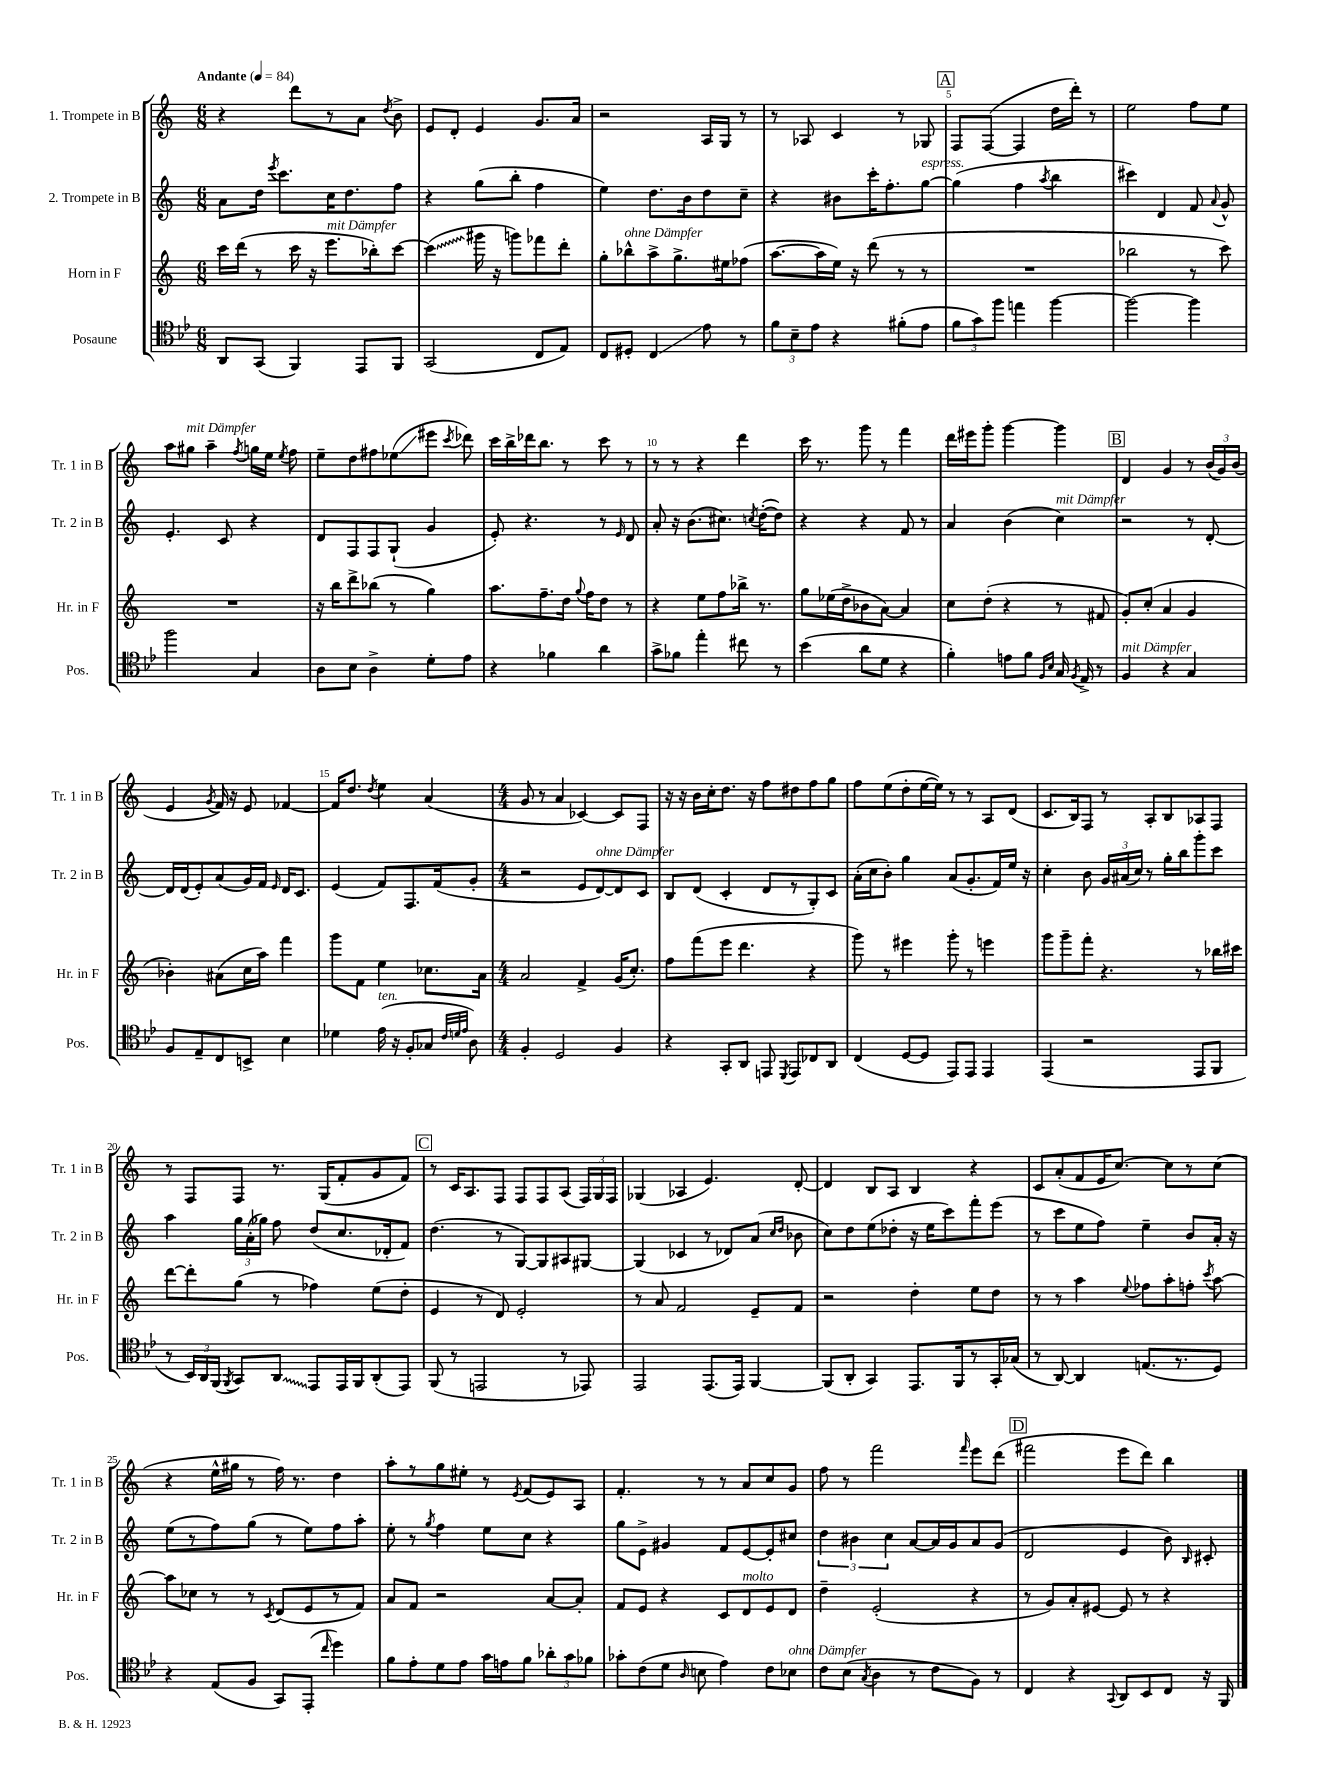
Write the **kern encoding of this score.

**kern	**kern	**kern	**kern
*staff4	*staff3	*staff2	*staff1
*clefC4	*clefG2	*clefG2	*clefG2
*k[b-e-]	*k[]	*k[]	*k[]
*M6/8	*M6/8	*M6/8	*M6/8
*MM84	*MM84	*MM84	*MM84
8AA	16ccc	8a	4r
.	(16ddd	.	.
(8GG	8r	16dd	.
.	.	8qeee	.
.	.	8.ccc	.
4FF)	16ccc	.	8ddd
.	16r	.	.
.	8.eee	16cc	8r
.	.	8.dd	.
8EE-	.	.	8a
.	16bb-')	.	.
.	.	.	8qdd
8FF	[8ccc	8ff	8b^
=	=	=	=
(2GG	(4ccc]	4r	8e
.	.	.	8d'
.	16ggg#	(8gg	4e
.	16r	.	.
.	8ggg)	8bb'	.
8C	8fff-	4ff	8.g
8E-)	8ddd'	.	.
.	.	.	16a
=	=	=	=
8C	8gg'	4ee)	2r
8D#'	8bb-^^	.	.
4C	8aa^	8.dd	.
.	8.gg^	.	.
.	.	16b	.
8e-	.	8dd	16A
.	16ee#	.	16G
8r	(8ff-	8cc~	8r
=	=	=	=
12f	[8.aa	4r	8r
12B-~	.	.	.
.	.	.	8A-
12e-	.	.	.
.	16aa]	.	.
4r	16ee)	8b#	4c
.	16r	.	.
.	(8ddd	16ccc'	.
.	.	8.ff'	.
(8f#'	8r	.	8r
8e-	8r	[8gg	8G-
=	=	=	=
12f	2.r	(4gg]	8F
12g)	.	.	.
.	.	.	([8F
12ff	.	.	.
4ee	.	4ff	4F]
.	.	8qaa	.
[4ff	.	4bb	16dd
.	.	.	16ddd')
.	.	.	8r
=	=	=	=
2ff_	2bb-	4ccc#)	2ee
.	.	4d	.
4ff]	8r	8f	8ff
.	.	8qqa	.
.	8ccc)	8g^^	8ee
=	=	=	=
2ff	2.r	4.e'	8aa
.	.	.	8gg#
.	.	.	4aa~
.	.	8c	.
.	.	.	8qff
4G	.	4r	16gg
.	.	.	16ee
.	.	.	8qee
.	.	.	8ff
=	=	=	=
8A	16r	8d	8ee~
.	16bb	.	.
8B-	8ddd^	8F	8dd
4A^	(8bb-	8F	8ff#
.	8r	(8G`	(8ee-
8d'	4gg)	4g	8eee#
.	.	.	8qccc
8e-	.	.	8ddd-)
=	=	=	=
4r	8.aa	8e')	16ccc
.	.	.	16bb^
.	.	4.r	16ddd-
.	8.ff~	.	8.bb
4f-	.	.	.
.	16dd	.	8r
.	8qqgg	.	.
.	16ff	.	.
4a	8dd	8r	8ccc
.	.	16qqe	.
.	8r	8d	8r
=	=	=	=
8g^	4r	8a'	8r
8f-	.	16r	8r
.	.	(8.b	.
4ee-'	8ee	.	4r
.	8ff	8.cc#)	.
8cc#	16bb-^	.	4ddd
.	.	8qcc	.
.	8.r	([16dd'	.
8r	.	8dd])	.
=	=	=	=
(4b-	8gg	4r	16ccc
.	.	.	8.r
.	(16ee-	.	.
.	16dd^	.	.
8a	8b-	4r	8ggg
8d	[8a)	.	8r
4r	4a]	8f	4fff
.	.	8r	.
=	=	=	=
4f')	8cc	4a	16ddd
.	.	.	16eee#
.	(8dd'	.	8ggg'
8e	4r	(4b	[4ggg
8f	.	.	.
16qqF	.	.	.
16qqB-	.	.	.
16G	8r	4cc)	4ggg]
8qF	.	.	.
16E-^	.	.	.
8r	8f#	.	.
=	=	=	=
4F	8g')	2r	4d
.	(8cc'	.	.
4r	4a	.	4g
4G	4g	8r	8r
.	.	[8d'	(24b
.	.	.	24g)
.	.	.	(24b
=	=	=	=
8F	4b-')	16d]	4e
.	.	(16d	.
8E-~	.	8e')	.
.	.	.	8qg
8C	(8a#	(8a	16f)
.	.	.	16r
8BB^	16cc	16g)	8e
.	16aa)	16f	.
.	.	16qqe	.
4B-	4fff	16d	[4f-
.	.	8.c	.
=	=	=	=
4d-	8ggg	(4e	16f-]
.	.	.	8.dd
.	8f	.	.
.	.	.	8qdd
(16e-	4ee	8f)	4ee
16r	.	.	.
8F'	.	8.F	.
8G-	8.cc-	.	(4a
.	.	(16f	.
32qqc	.	.	.
32qqd	.	.	.
32qqe-	.	.	.
8A)	.	8g'	.
.	16a	.	.
=	=	=	=
*M4/4	*M4/4	*M4/4	*M4/4
4F'	2a	2r	8g
.	.	.	8r
2D	.	.	4a
.	4f^	8e	[4c-)
.	.	[8d)	.
4F	(16g	8d]	8c-]
.	8.cc')	.	.
.	.	8c	8F
=	=	=	=
4r	8ff	8B	16r
.	.	.	16r
.	(8fff	(8d	16b
.	.	.	16cc'
8GG'	8eee	4c'	8.dd
8AA	4.ddd	.	.
.	.	.	16r
8EE	.	8d	8ff
8qDD	.	.	.
8EE	.	8r	8dd#
8C-	4r	8G')	8ff
8AA	.	8c	8gg
=	=	=	=
(4C	8ggg)	(16a'	8ff
.	.	16cc	.
.	8r	8b')	(8ee
[8D	4eee#	4gg	8dd'
8D]	.	.	[16ee
.	.	.	16ee])
8EE-)	8ggg'	(8a	8r
8EE-	8r	8.g'	8r
4EE-	4eee	.	8A
.	.	16f)	.
.	.	16ee	(8d
.	.	16r	.
=	=	=	=
(4EE-	8ggg	4cc'	8.c
.	8ggg~	.	.
.	.	.	16B)
2r	8fff'	8b	8F
.	4.r	24g	8r
.	.	(24a#	.
.	.	24cc)	.
.	.	8r	8A'
.	.	16gg'	8B
.	.	16bb	.
8EE-	8r	8ggg'	8A-
8FF	16bb-	8ccc	8F
.	16ccc#	.	.
=	=	=	=
8r	[8ddd	4aa	8r
24BB-)	8ddd']	.	8F
24AA	.	.	.
(24FF	.	.	.
8qFF	.	.	.
8GG)	(8gg	24gg	8F
.	.	(24a'	.
.	.	24gg-)	.
8AA	8r	8ff	8.r
8EE-	4ff-)	(8dd	.
.	.	.	(16G
16EE-	.	8.cc	8f'
16FF	.	.	.
(8AA'	(8ee	.	8g
.	.	16d-'	.
8EE-)	8dd'	8f)	8f)
=	=	=	=
(8FF	4e	(4.dd	8r
8r	.	.	16c
.	.	.	8.A
2EE	8r	.	.
.	8d)	8r	8F
.	2e'	[8G)	8F
.	.	8G]	8F
8r	.	8A#	(8A
8EE-)	.	[8G#	24F)
.	.	.	24G
.	.	.	24F
=	=	=	=
2EE-	8r	(4G#]	(4G-
.	8a	.	.
.	2f	4c-	4A-
(8.EE-	.	8r	4.e)
.	.	8d-)	.
16EE-)	.	.	.
[4FF	8e~	(8a	.
.	.	16qqcc	.
.	.	16qqdd	.
.	8f	8b-	[8d'
=	=	=	=
(8FF]	2r	8cc)	4d]
8AA'	.	8dd	.
4GG)	.	(8ee	8B
.	.	8dd-'	8A
8.EE-	4dd'	16r	4B
.	.	16ee	.
.	.	8ccc)	.
16FF	.	.	.
8r	8ee	8fff'	4r
16GG'	8dd	(8eee	.
(16G-	.	.	.
=	=	=	=
8r	8r	8r	8c
[8AA)	8r	8ccc	(8a'
4AA]	4aa	8ee	8f
.	.	8ff)	16e
.	.	.	[8.cc)
.	8qqee	.	.
(8.E	8ff-	4ee~	.
.	8aa'	.	8cc]
8.r	.	.	.
.	8ff'	8b	8r
.	8qccc	.	.
8D)	[8aa	16a'	(8cc
.	.	16r	.
=	=	=	=
4r	8aa]	(8ee	4r
.	8cc-	8r	.
(8E-	8r	8ff)	16ee^^
.	.	.	16gg#
8F	8r	(8gg	8r
.	8qc	.	.
8GG)	(8d	8r	16ff)
.	.	.	8.r
(8EE-'	8e	8ee)	.
16qqcc	.	.	.
4dd)	8r	8ff	4dd
.	8f)	8aa'	.
=	=	=	=
8f	8a	8ee'	8aa'
8e-'	8f	8r	8r
.	.	8qgg	.
8d	2r	4ff	8gg
8e-	.	.	8ee#'
16g	.	8ee	8r
16e	.	.	.
.	.	.	8qe
8f	.	8cc	(8f
12a-'	[8a	4r	8e)
12g	.	.	.
.	8a']	.	8A
12f-	.	.	.
=	=	=	=
8g-'	8f	8gg	4.f'
(8c	8e	8e^	.
8d	4r	4g#	.
16qqA	.	.	.
8B	.	.	8r
4e-)	8c	8f	8r
.	8d	[8e	8a
8c	8e	8e']	8cc
8B-	8d	8cc#	8g
=	=	=	=
8c	4dd~	6dd	8ff
(8B-	.	.	8r
.	.	6b#	.
8qG	.	.	.
4A	(2e'	.	2fff
.	.	6cc	.
8r	.	[8a	.
8c	.	16a]	.
.	.	16g	.
.	.	.	16qqfff
8F)	4r	8a	8eee
8r	.	(8g	(8ddd
=	=	=	=
4C	8r	2d	2fff#
.	8g)	.	.
4r	8a'	.	.
.	[8e#	.	.
8qqGG	.	.	.
8AA	8e#]	4e	8eee
8BB-	8r	.	8ddd)
8C	4r	8b)	4bb
.	.	16qqB	.
16r	.	8c#'	.
16FF	.	.	.
==	==	==	==
*-	*-	*-	*-
